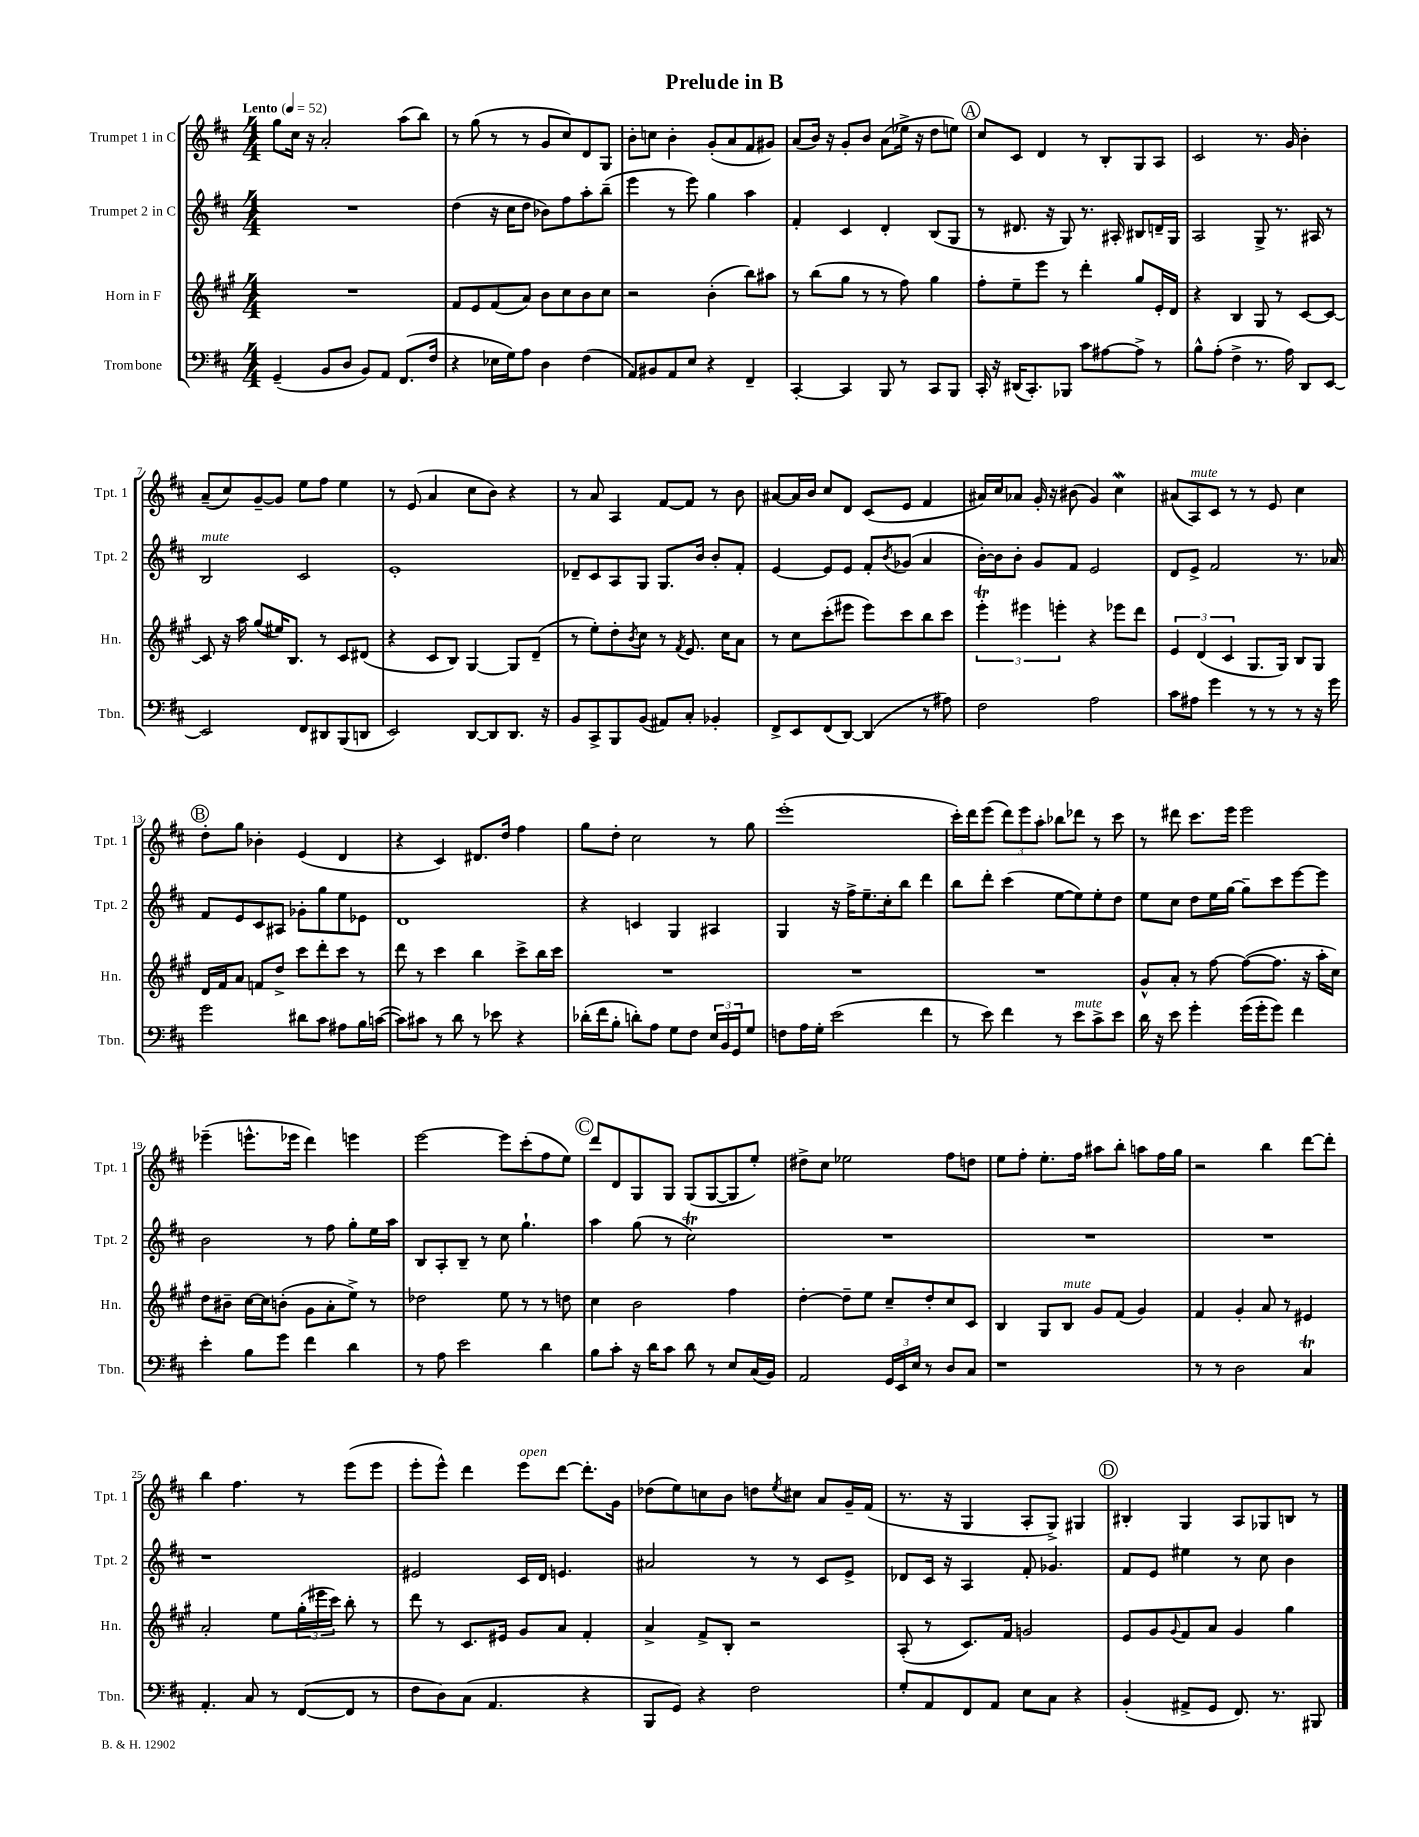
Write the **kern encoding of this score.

**kern	**kern	**kern	**kern
*staff4	*staff3	*staff2	*staff1
*clefF4	*clefG2	*clefG2	*clefG2
*k[f#c#]	*k[f#c#g#]	*k[f#c#]	*k[f#c#]
*M4/4	*M4/4	*M4/4	*M4/4
*MM52	*MM52	*MM52	*MM52
(4GG~/	1r	1r	8gg\L
.	.	.	16cc#\Jk
.	.	.	16r
8BB/L	.	.	2a'/
8D/J	.	.	.
8BB/L)	.	.	.
8AA/J	.	.	.
(8.FF#/L	.	.	(8aa\L
.	.	.	8bb\J)
16F#/Jk	.	.	.
=	=	=	=
4r	8f#/L	(4dd\	8r
.	8e/	.	(8gg\
16E-\LL	(8f#/	16r	8r
16G\J)	.	16cc#\LK	.
8A\J	8a/J)	8dd\J	8r
4D\	8b\L	8b-\L)	8g/L
.	8cc#\	8ff#\	8cc#/)
(4F#\	8b\	8aa'\	8d/
.	8cc#\J	(8bb~\J	8G/J
=	=	=	=
8AA/L)	2r	4eee\	8b'\L
8BB#/	.	.	8cc\J
8AA/	.	8r	4b'\
8E/J	.	8eee\)	.
4r	(4b'\	4gg\	(8g'/L
.	.	.	8a/
4FF#~/	8bb\L)	4aa\	8f#/
.	8aa#\J	.	8g#/J)
=	=	=	=
[4CC#'/	8r	4f#'/	(8a/L
.	(8bb\L	.	16b/Jk)
.	.	.	16r
4CC#/]	8gg#\J	4c#/	8g'/L
.	8r	.	8b/J
8BBB/	8r	4d'/	(8a\L
8r	8ff#\)	.	16ee-^\Jk
.	.	.	16r
8CC#/L	4gg#\	(8B/L	8dd\L
8BBB/J	.	8G/J	8ee\J)
=	=	=	=
16CC#'/	8ff#'\L	8r	8cc#/L
16r	.	.	.
(16DD#/LK	8ee~\	8.d#/	8c#/J
8.CC#'/)	.	.	.
.	8eee\J	.	4d/
.	.	16r	.
8BBB-/J	8r	8G/)	.
8c#\L	4ddd'\	8.r	8r
[8A#\	.	.	8B'/L
.	.	16A#'/	.
8A#^\]J	8gg#/L	8B#/L	8G/
8r	16e'/L	16d~/L	8A/J
.	16d/JJ	16G/JJ	.
=	=	=	=
8B^^\L	4r	2A/	2c#/
(8A'\J	.	.	.
4F#^\	4B/	.	.
8.r	8G#/	8G^/	8.r
.	8r	8.r	.
16A\)	.	.	16g/
8DD/L	[8c#/L	.	4b'\
.	.	16A#/	.
[8EE/J	8c#/_J	8r	.
=	=	=	=
2EE/]	8c#/]	2B/	(8a~/L
.	16r	.	8cc#/)
.	16aa\	.	.
.	(8gg#/L	.	[8g~/
.	16ee#/K)	.	8g/]J
.	8.B/J	.	.
8FF#/L	.	2c#/	8ee\L
8DD#/	8r	.	8ff#\J
(8BBB/	8c#/L	.	4ee\
8DD/J	(8d#/J	.	.
=	=	=	=
2EE/)	4r	1e'	8r
.	.	.	(8e/
.	8c#/L	.	4a/
.	8B/J)	.	.
[8DD/L	[4G#/	.	8cc#\L
8DD/]	.	.	8b\J)
8.DD/J	8G#/]L	.	4r
.	(8d~/J	.	.
16r	.	.	.
=	=	=	=
8BB/L	8r	8d-~/L	8r
8CC#^/	8ee'\L)	8c#/	8a/
8BBB/	8dd'\	8A/	4A/
.	8qb/	.	.
(8BB/J	8cc#\J	8G/J	.
8AA#/L)	8r	8.G/L	[8f#/L
.	8qf#/	.	.
8C#'/J	8.e/	.	8f#/]J
.	.	16b/Jk	.
4BB-'/	.	8b'/L	8r
.	16cc#\LK	.	.
.	8a\J	8f#'/J	8b\
=	=	=	=
8FF#^/L	8r	[4e/	[8a#/L
8EE/	8cc#\L	.	16a#/]L
.	.	.	16b/JJ
(8FF#/	(8ccc#'\	8e/]L	8cc#/L
[8DD/J)	8eee#\J	8e/J	8d/J
(4DD/]	8eee#\L)	8f#'/L	(8c#/L
.	.	8qb/	.
.	8ccc#\	(8g-/J	8e/J
8r	8bb\	4a/	4f#/
8A#\)	8ccc#\J	.	.
=	=	=	=
2F#\	6eee'\	[16b'\LL)	16a#/LL)
.	.	16b\]J	16cc#/J
.	.	8b'\J	8a-/J
.	6eee#\	.	.
.	.	8g/L	16g'/
.	.	.	16r
.	6eee'\	.	.
.	.	8f#/J	(8b#\
2A\	4r	2e/	4g/)
.	8eee-\L	.	4cc#\
.	8ddd\J	.	.
=	=	=	=
8c#\L	6e/	8d/L	(8a#/L
8A#\J	.	8e^/J	8A/)
.	(6d/	.	.
4g\	.	2f#/	8c#/J
.	6c#/	.	.
.	.	.	8r
8r	8.G#/L	.	8r
8r	.	.	8e/
.	16G#/Jk)	.	.
8r	8B/L	8.r	4cc#\
16r	8G#/J	.	.
16g\	.	16a-/	.
=	=	=	=
2g\	16d/LL	8f#/L	8dd'\L
.	16f#/J	.	.
.	8a/J	8e/	8gg\J
.	8f/L	8c#/	4b-'\
.	8dd^/J	8A#/J	.
8d#\L	8ccc#\L	8g-'\L	(4e/
8c#\J	8ddd'\	8gg\	.
8A#\L	8ccc#\J	8ee\	4d/
16B\L	8r	8e-\J	.
([16c\JJ	.	.	.
=	=	=	=
8c\]L)	8ddd\	1d	4r
8c#\J	8r	.	.
8r	4ccc#\	.	4c#/)
8d\	.	.	.
8r	4bb\	.	8.d#/L
8e-\	.	.	.
.	.	.	16dd/Jk
4r	8ccc#^\L	.	4ff#\
.	16bb\L	.	.
.	16ccc#\JJ	.	.
=	=	=	=
(16d-'\LL	1r	4r	8gg\L
16f#\J	.	.	.
8B'\J	.	.	8dd'\J
8d'\L)	.	4c/	2cc#\
8A\J	.	.	.
8G\L	.	4G/	.
8F#\J	.	.	.
24E/LL	.	4A#/	8r
24BB/	.	.	.
24GG/J	.	.	.
8G/J	.	.	8gg\
=	=	=	=
8F\L	1r	4G/	(1eee'
16A\L	.	.	.
16G'\JJ	.	.	.
(2e\	.	16r	.
.	.	16ff#^\LK	.
.	.	8.ee~\	.
.	.	16cc#'\k	.
.	.	8bb\J	.
4f#\	.	4ddd\	.
=	=	=	=
8r	1r	8bb\L	16ccc#'\LL)
.	.	.	16ddd\J
8e\)	.	8ddd'\J	(8eee\J
4f#\	.	(4ccc#\	12ddd\L)
.	.	.	12eee\
.	.	.	12aa'\J
8r	.	[8ee\L	8bb-\L
8e\L	.	8ee\])	8ddd-\J
8c#^\	.	8ee'\	8r
8e\J	.	8dd\J	8ccc#\
=	=	=	=
16d\	8g#^^/L	8ee\L	8r
16r	.	.	.
8e\	8a'/J	8cc#\J	8ddd#\
4g'\	8r	8dd\L	8.ccc#\L
.	[8ff#\	16ee\L	.
.	.	[16gg\JJ	16eee\Jk
(16g\LL	(8ff#\_L	8gg~\]L	2eee\
16g'\J	.	.	.
8g\J)	8.ff#\]J	8ccc#\	.
4f#\	.	[8eee\	.
.	16r	.	.
.	16aa'\LL	8eee\]J	.
.	16cc#\JJ)	.	.
=	=	=	=
4e'\	8dd\L	2b\	(4eee-~\
.	8b#~\J	.	.
8B\L	[16cc#\LL	.	8.eee^^\L
.	16cc#\]J	.	.
8g\J	(8b'\J	.	.
.	.	.	16eee-\Jk
4f#\	8g#\L	8r	4ddd\)
.	8a'\	8ff#\	.
4d\	8ee^\J)	8gg'\L	4eee\
.	8r	16ee\L	.
.	.	16aa\JJ	.
=	=	=	=
8r	2dd-\	8B/L	[2eee\
8A\	.	8A'/	.
2e\	.	8B~/J	.
.	.	8r	.
.	8ee\	8cc#\	8eee\]L
.	8r	4.gg`\	(8ccc#'\
4d\	8r	.	8ff#\
.	8dd\	.	8ee\J)
=	=	=	=
8B\L	4cc#\	4aa\	8ddd/L
8c#'\J	.	.	8d/
16r	2b\	(8gg\	8G/
16d\LK	.	.	.
8c#\J	.	8r	8G/J
8d\	.	2cc#\)	(8G/L
8r	.	.	[8G/
8E/L	4ff#\	.	8G/]
(16C#/L	.	.	8ee'/J)
16BB/JJ)	.	.	.
=	=	=	=
2AA/	[4dd'\	1r	8dd#^\L
.	.	.	8cc#\J
.	8dd~\]L	.	2ee-\
.	8ee\J	.	.
24GG/LL	8cc#~/L	.	.
24EE/	.	.	.
24E/JJ	.	.	.
8r	8dd'/	.	.
8D/L	8cc#/	.	8ff#\L
8C#/J	8c#/J	.	8dd\J
=	=	=	=
1r	4B/	1r	8ee\L
.	.	.	8ff#'\J
.	8G#/L	.	8.ee'\L
.	8B/J	.	.
.	.	.	16ff#\Jk
.	8g#/L	.	8aa#\L
.	(8f#/J	.	8bb'\J
.	4g#/)	.	8aa\L
.	.	.	16ff#\L
.	.	.	16gg\JJ
=	=	=	=
8r	4f#/	1r	2r
8r	.	.	.
2D\	4g#'/	.	.
.	8a/	.	4bb\
.	8r	.	.
4C#/	4e#/	.	[8ddd\L
.	.	.	8ddd'\]J
=	=	=	=
4.AA'/	2a'/	1r	4bb\
.	.	.	4.ff#\
8C#/	.	.	.
8r	8ee\L	.	.
([8FF#/L	(24gg#'\L	.	8r
.	24eee#\	.	.
.	24ccc#\JJ)	.	.
8FF#/]J	8bb'\	.	(8eee\L
8r	8r	.	8eee\J
=	=	=	=
8F#\L	8ddd\	2e#/	8eee'\L
8D\)	8r	.	8eee^^\J)
(8C#\J	8.c#/L	.	4ddd\
4.AA/	.	.	.
.	16e#/Jk	.	.
.	8g#/L	16c#/LL	8eee\L
.	.	16d/JJ	.
.	8a/J	4.e/	[8ddd\J
4r	4f#'/	.	8.ddd'\]L
.	.	.	16g\Jk
=	=	=	=
8BBB/L	4a^/	2a#/	(8dd-\L
8GG/J)	.	.	8ee\)
4r	8f#^/L	.	8cc\
.	8B'/J	.	8b\J
2F#\	2r	8r	8dd\L
.	.	.	8qee/
.	.	8r	8cc#\J
.	.	8c#/L	8a/L
.	.	8e^/J	16g~/L
.	.	.	(16f#/JJ
=	=	=	=
8G'/L	(8A'/	8d-/L	8.r
8AA/	8r	16c#/Jk	.
.	.	16r	16r
8FF#/	8.c#/L)	4A/	4G/
8AA/J	.	.	.
.	16f#/Jk	.	.
8E\L	2g/	8f#'/	8A'/L
8C#\J	.	4.g-/	8G^/J)
4r	.	.	4G#/
=	=	=	=
(4BB'/	8e/L	8f#/L	4B#'/
.	8g#/	8e/J	.
.	8qqg#/	.	.
8AA#^/L	8f#/	4ee#\	4G/
8GG/J	8a/J	.	.
8.FF#/)	4g#/	8r	8A/L
.	.	8cc#\	8G-/
8.r	.	.	.
.	4gg#\	4b\	8B/J
8BBB#/	.	.	8r
==	==	==	==
*-	*-	*-	*-
